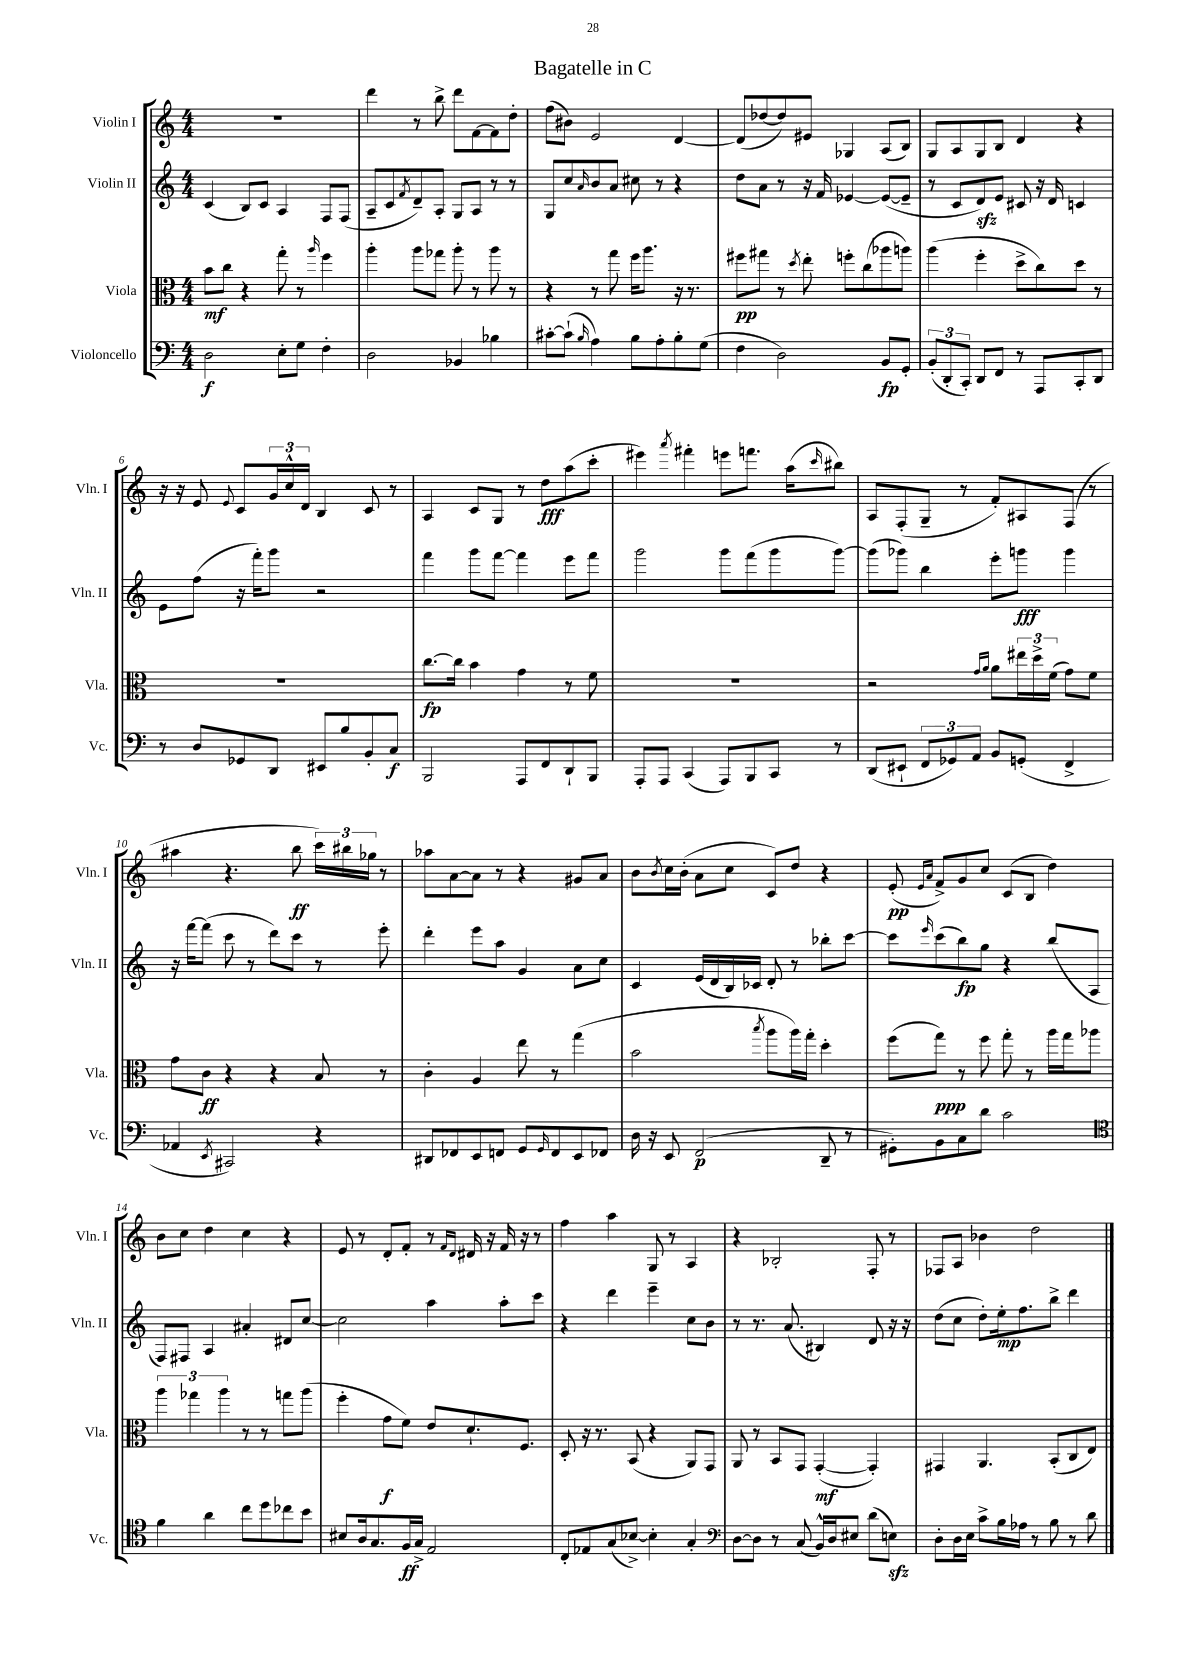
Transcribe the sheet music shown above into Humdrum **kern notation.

**kern	**kern	**kern	**kern
*staff4	*staff3	*staff2	*staff1
*clefF4	*clefC3	*clefG2	*clefG2
*k[]	*k[]	*k[]	*k[]
*M4/4	*M4/4	*M4/4	*M4/4
2D	8b	(4c	1r
.	8cc	.	.
.	4r	8B)	.
.	.	8c	.
8E'	8gg'	4A	.
8G	8r	.	.
.	16qqaa	.	.
4F'	4ff	8F	.
.	.	(8F	.
=	=	=	=
2D	4aa'	8A~	4ddd
.	.	8c	.
.	.	8qf	.
.	8aa	8d~)	8r
.	8gg-	8A'	8bb^
4BB-	8aa'	8G	8ddd
.	8r	8A	[8f
4B-	8aa	8r	8f]
.	8r	8r	8dd'
=	=	=	=
[8c#'	4r	8G	(8ff
(8c#`]	.	8cc	8b#)
16qqB	.	16qqa	.
4A)	8r	8b	2e
.	8gg	8a	.
8B	16ff	8cc#	.
.	8.aa	.	.
8A'	.	8r	.
8B'	16r	4r	[4d
.	8.r	.	.
(8G	.	.	.
=	=	=	=
4F	8ff#	8dd	(8d]
.	8gg#	8a	[8dd-
2D)	8r	8r	8dd-])
.	8qdd	.	.
.	8ee'	16r	8e#
.	.	16f	.
.	8ff'	[4e-	4G-
.	(8cc	.	.
8BB	8aa-	(8e-_	(8A
8GG'	8aa)	8e-~]	8B)
=	=	=	=
(12BB'	(4aa	8r	8G
12DD'	.	.	.
.	.	8c	8A
12CC')	.	.	.
8DD	4ff'	8d)	8G
8FF	.	8e	8B
8r	8dd^	8c#	4d
8AAA	8cc)	16r	.
.	.	16d	.
8CC'	8dd	4c	4r
8DD	8r	.	.
=	=	=	=
8r	1r	8e	16r
.	.	.	16r
8D	.	(8ff	8e
.	.	.	8qqe
8GG-	.	16r	8c
.	.	16fff')	.
8DD	.	8ggg	24g
.	.	.	24cc^^
.	.	.	24d
8EE#	.	2r	4B
8B	.	.	.
8BB'	.	.	8c
8C	.	.	8r
=	=	=	=
2BBB	[8.cc	4fff	4A
.	16cc]	.	.
.	4b	8ggg	8c
.	.	[8fff	8G
8AAA	4g	4fff]	8r
8FF	.	.	8dd
8DD`	8r	8eee	(8aa
8BBB	8f	8fff	8ccc'
=	=	=	=
8AAA'	1r	2ggg	4eee#)
8AAA	.	.	.
.	.	.	8qaaa
(4CC	.	.	4fff#'
8AAA)	.	8ggg	8eee
8BBB	.	(8fff	8.fff
8CC	.	8ggg	.
.	.	.	(16aa
.	.	.	16qqccc
8r	.	[8ggg)	8bb#)
=	=	=	=
(8DD	2r	(8ggg]	8A
8EE#`	.	8ggg-)	(8F'
12FF	.	4bb	8G~
12GG-)	.	.	.
.	.	.	8r
12AA	.	.	.
.	16qqg	.	.
.	16qqa	.	.
8BB	8a	8eee'	8f')
(8GG'	24ee#	8ggg	8A#
.	24dd^	.	.
.	(24f	.	.
4FF^	8g)	4ggg	(8F
.	8f	.	8r
=	=	=	=
4AA-	8g	16r	4aa#
.	.	[16fff	.
.	8c	(8fff]	.
8qEE	.	.	.
2CC#)	4r	8ccc	4.r
.	.	8r	.
.	4r	8ddd)	.
.	.	8ccc	8bb
4r	8B	8r	24ccc)
.	.	.	24bb#
.	.	.	24gg-
.	8r	8eee'	8r
=	=	=	=
8DD#	4c'	4ddd'	8aa-
8FF-	.	.	[8a
8EE	4A	8eee	8a]
8FF	.	8aa	8r
8GG	8ee	4g	4r
16qqGG	.	.	.
8FF	8r	.	.
8EE	(4gg	8a	8g#
8FF-	.	8cc	8a
=	=	=	=
16D	2b	4c	8b
16r	.	.	.
.	.	.	8qb
8EE	.	.	16cc
.	.	.	(16b'
(2FF	.	(16e	8a
.	.	16d	.
.	.	16B)	8cc
.	.	16c-	.
.	8qbb	.	.
.	8aa	8d'	8c)
.	16aa)	8r	8dd
.	16gg'	.	.
8DD~	4dd'	8bb-'	4r
8r	.	[8ccc	.
=	=	=	=
8GG#')	(8ff	8ccc]	(8e'
.	.	.	16qqe
.	.	16qqeee	16qqa
8BB	8gg)	(8ccc	8f^)
8C	8r	8bb)	8g
8d	8ff	8gg	8cc
2c	8gg'	4r	(8c
.	8r	.	8B
.	16aa	(8bb	4dd)
.	16gg	.	.
.	8aa-	8A	.
=	=	=	=
*clefC4	*	*	*
4f	6aa	8F)	8b
.	.	8F#	8cc
.	6gg-	.	.
4a	.	4A	4dd
.	6aa	.	.
8cc	8r	4a#'	4cc
8dd	8r	.	.
8cc-	8gg	8d#	4r
8b	(8aa	[8cc	.
=	=	=	=
8B#	4ff'	2cc]	8e
16A	.	.	8r
8.G	.	.	.
.	8g	.	8d'
16F	8f)	.	8f'
16G^	.	.	.
2E	8e	4aa	8r
.	.	.	16qqf
.	.	.	16qqd
.	8.d`	.	16d#
.	.	.	16r
.	.	8aa'	16f
.	8.F	.	16r
.	.	8ccc	8r
=	=	=	=
8C'	8D'	4r	4ff
8E-	16r	.	.
.	8.r	.	.
(8G	.	4ddd	4aa
[8B-^)	(8BB	.	.
4B-']	4r	4eee~	8G
.	.	.	8r
4G'	8AA)	8cc	4A
.	8GG	8b	.
=	=	=	=
*clefF4	*	*	*
[8D	8AA	8r	4r
8D]	8r	8.r	.
8r	8BB	.	2B-'
.	.	(8.a	.
(8C	8GG	.	.
16BB^^)	([4GG'	4B#)	.
16D	.	.	.
8E#	.	.	.
(8d	4GG'])	8d	8F'
8E)	.	16r	8r
.	.	16r	.
=	=	=	=
8D'	4GG#	(8dd	8F-
16D	.	8cc	8A
16E	.	.	.
8c^	4.AA	8dd')	4b-
16B	.	16ee'	.
16A-	.	8.ff	.
8r	.	.	2dd
8B	(8BB'	8bb^	.
8r	8C	4ddd	.
8d	8E)	.	.
==	==	==	==
*-	*-	*-	*-
